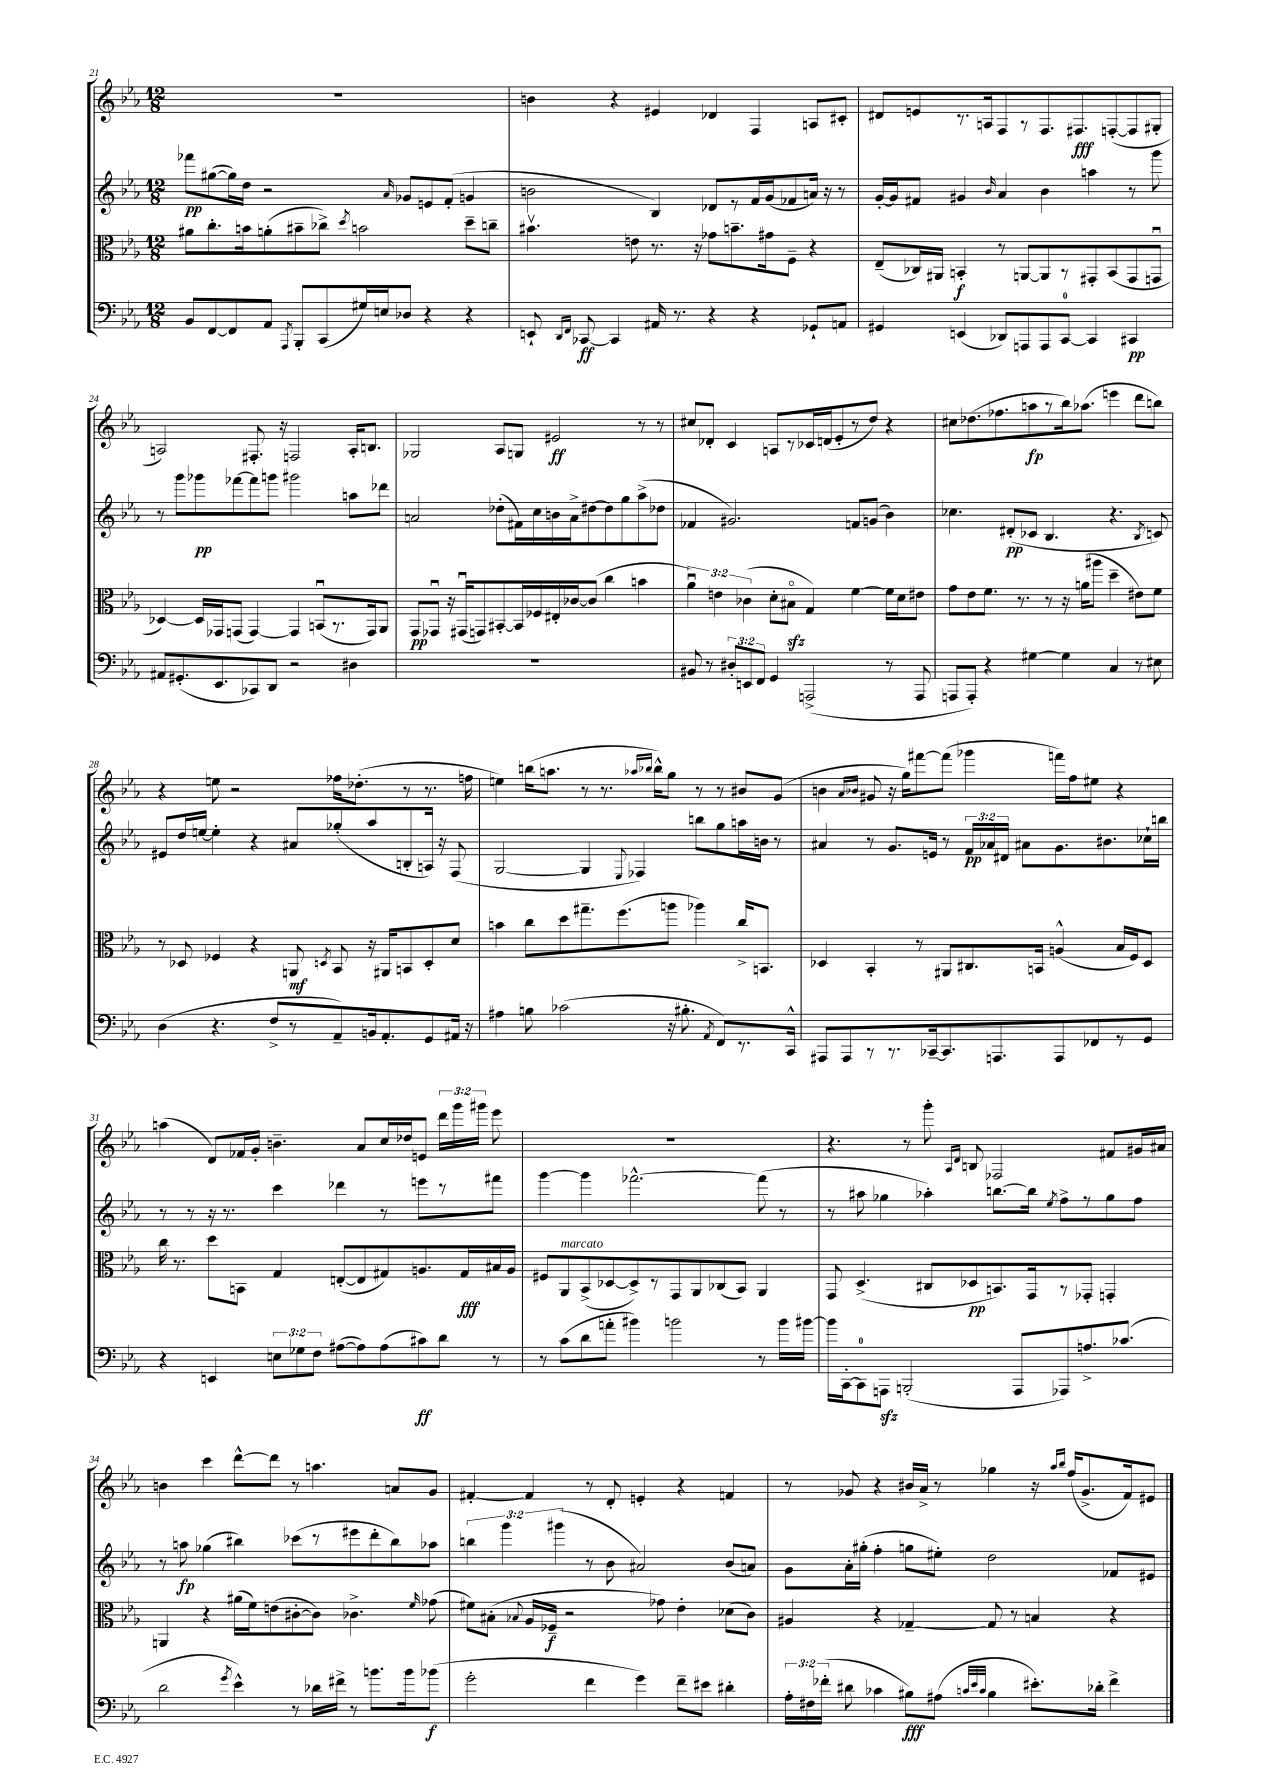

**kern	**kern	**kern	**kern
*staff4	*staff3	*staff2	*staff1
*clefF4	*clefC3	*clefG2	*clefG2
*k[b-e-a-]	*k[b-e-a-]	*k[b-e-a-]	*k[b-e-a-]
*M12/8	*M12/8	*M12/8	*M12/8
8BB-	8a#	8fff-	1.r
[8FF	8.cc'	([8gg#	.
8FF]	.	16gg#])	.
.	16b	16dd	.
8AA-	(8a'	2r	.
8qAAA-	.	.	.
8BBB-'	8b#~	.	.
(8CC	8cc-^)	.	.
.	8qdd	.	.
16G#)	2b	.	.
16E	.	.	.
.	.	16qqa-	.
8D-	.	8g-	.
4r	.	8e	.
.	.	(8f'	.
4r	8dd~	4g	.
.	8cc~	.	.
=	=	=	=
8EE`	4.b#v	2b	4b
16qqDD	.	.	.
16qqFF	.	.	.
[8CC-	.	.	.
4CC-]	.	.	4r
.	8e	.	.
16AA#	8.r	4B-)	4e#
8.r	.	.	.
.	16r	.	.
4r	8g-	8d-	4d-
.	8.b~	8r	.
4r	.	16f	4F
.	16g#	(16g	.
.	8F~	8f-	.
8GG-`	4r	16a)	8A
.	.	16r	.
8AA	.	8r	8c#'
=	=	=	=
4GG#	(8E-~	[16g'	8d#
.	.	16g]	.
.	16C-)	8f#	8e
.	16AA#	.	.
(4EE	4BB'	4g#	8.r
.	.	.	16A
.	.	16qqb-	.
8DD-)	8r	4a-	8F
8AAA	[8AA	.	8r
8AAA	8AA]	4b-	8.F
[8CC	8r	.	.
.	.	.	8.F#
4CC]	8GG#'	4aa	.
.	(8BB	.	([8F'
4CC#	8GG#	8r	8F]
.	8GGu	8ggg	8G#'
=	=	=	=
8AA#	[4D-)	8r	2A)
(8.GG#'	.	8ggg	.
.	16D-]	8ggg-	.
8.EE-	16GG-	.	.
.	(8GG	[8fff-	.
8CC-)	[4GG)	8fff-]	8.F#'
8DD	.	8ggg	.
.	.	.	16r
2r	4GG]	2ggg#	2F
.	(8BBu	.	.
.	8.r	.	.
4D#	.	8aa	16A'
.	16GG)	.	8.B
.	8AA-	8ddd-	.
=	=	=	=
1.r	8GG	2a	2G-
.	8GG-u	.	.
.	16r	.	.
.	(16GG#u	.	.
.	8GG)	.	.
.	[8BB#'	(8dd-'	8A-
.	16BB#]	16f#)	8G
.	16F-	16cc	.
.	16E#'	16b	2e#
.	[16c-	16a^	.
.	(8c-]	[8dd#	.
.	4cc	8dd#]	.
.	.	8gg	.
.	4b	(8aa-^	8r
.	.	8dd-	8r
=	=	=	=
8BB#	6a-u)	4f-	8cc#
8r	.	.	8d-'
.	6e	.	.
12D#'	.	2.g#)	4c
12EE	(6c-	.	.
12FF	.	.	.
4GG	8d'	.	8A
.	8B#o	.	8r
(2AAA^	4G)	.	16c-
.	.	.	(16d
.	.	.	8e-'
.	[4f	8f	8r
.	.	(8g	8dd)
8r	16f]	4b-)	4r
.	16d	.	.
8AAA	8e#	.	.
=	=	=	=
8AAA	8g	4.cc-	8cc#
8AAA')	8e-	.	(8.dd-
4r	8.f	.	.
.	.	.	8.ff-
.	.	(8d#'	.
.	8.r	.	.
[4G#	.	8c-	8aa
.	8r	4.B-	8r
4G#]	16r	.	16bb-)
.	(16a	.	(8.aa-
.	8aa#	.	.
4C	4dd~	4.r	4eee
8r	8e#)	.	8ddd
.	.	8qB-	.
8E#	8f	8c)	8bb)
=	=	=	=
(4D	8r	8e#	4r
.	8D-	16dd	.
.	.	[16ee	.
4.r	4F-	4ee']	8ee
.	.	.	2r
.	4r	4r	.
8F^	.	.	.
8r	8AA	8a#	.
.	8qD	.	.
8AA-~)	8BB-	(8gg-'	16ff-
.	.	.	(8.dd-'
16BB	16r	8aa-	.
8.AA-'	16AA#	.	.
.	8BB	8B'	8r
8GG	8D'	16A)	8.r
.	.	16r	.
16AA#	8d	(8F	.
16r	.	.	16ff
=	=	=	=
4A#	4b	[2G	4ee)
8B	8cc	.	(16bb
.	.	.	8.aa
(2c-	8dd	.	.
.	8.gg#~	4G]	8r
.	.	.	8.r
.	(8.ff	.	.
.	.	8qqE-	.
.	.	4F-)	.
.	.	.	16qqaa-
.	.	.	16qqbb-
.	.	.	16bb-^^)
16r	8aa	.	8gg
8.B#'	.	.	.
.	4aa-)	8bb	8r
8qAA-	.	.	.
8FF)	.	8gg	8r
8.r	16cc^	16aa	8b#
.	8.BB	16b	.
.	.	8r	(8g
16CC^^	.	.	.
=	=	=	=
8AAA#	4D-	4a#	4b
8AAA#	.	.	.
.	.	.	16qqa-
.	.	.	16qqb-
8r	4BB-'	8r	8g#
8.r	.	8.g	16r
.	.	.	16gg)
.	8r	.	[8fff#
[16CC-~	.	16e	.
8.CC-]	8AA#	8r	(8fff#]
.	8.C#	24f	4ggg-
.	.	24a-	.
8.AAA	.	.	.
.	.	24d#	.
.	.	8a#	.
.	16BB	.	.
8AAA	(4A^^	8.g	16fff)
.	.	.	16ff
8FF-	.	.	8ee#
.	.	8.b#	.
8r	16B-	.	4r
.	16F)	.	.
8GG	8D-	16cc-`	.
.	.	16bb	.
=	=	=	=
4r	16cc	8r	(4aa
.	8.r	.	.
.	.	8r	.
4EE	8dd	16r	8d)
.	.	8.r	.
.	8BB	.	16f-
.	.	.	16g'
12E	4G	4ccc	4.b~
12G-	.	.	.
12F	.	.	.
([8A#	([8E'	4ddd-	.
8A#])	8E]	.	8a-
(8A#	8G#)	8r	16cc
.	.	.	16dd-
8c#)	8.A	8eee	8e
8d	.	8r	24ddd
.	.	.	24ggg
.	16G#	.	.
.	.	.	24ggg#
8r	16B#	8fff#	8eee-
.	16A	.	.
=	=	=	=
8r	8F#	[4ggg	1.r
(8c	8AA-	.	.
8d	(8BB-^	4ggg]	.
8a'	[8D-	.	.
4b#)	8D-^])	[2.fff-^^	.
.	8r	.	.
2b	8GG	.	.
.	8AA-	.	.
.	(8C-	.	.
.	8BB-)	.	.
8r	4AA-	(8fff-]	.
16b	.	8r	.
[16b#	.	.	.
=	=	=	=
16b#]	8GG	8r	4.r
[16CC'	.	.	.
8CC]	(4.D^	8aa#	.
8AAA	.	4gg-	.
(2BBB'	.	.	8r
.	8C#	4aa-')	8ggg'
.	.	.	16qqA-
.	.	.	16qqd
.	8D-	.	8B
.	8.BB)	[8.bb	2F-
8AAA	.	.	.
.	16GG	16bb]	.
.	.	8qee-	.
8AAA-)	8r	8ff^	.
8.A^	8GG-'	8r	.
.	4GG'	8gg-	8f#
(8.c-	.	.	.
.	.	8ff	16g#
.	.	.	16a#
=	=	=	=
2d	4AA	8r	4b
.	.	8aa	.
.	4r	(4gg-	4ccc
8qg	.	.	.
4e-^^)	(16a#	4bb#)	[8ddd^^
.	16f)	.	.
.	(8e	.	8ddd]
8r	[8c#'	(8ccc-	8r
16d-	8c#])	8r	4.aa
16f#^	.	.	.
8r	4.c-^	8eee#	.
8.b	.	8ddd'	.
.	.	8bb#)	8a
16b	.	.	.
.	16qqf	.	.
(8b-	(8g-	8aa-	8g
=	=	=	=
2g'	8f#)	6bb	[4f#'
.	(8B#'	.	.
.	.	6ggg	.
.	8qqB-	.	.
.	16A-	.	4f#]
.	16F-~	.	.
.	.	(6ggg#	.
.	2r	.	.
4f	.	8r	8r
.	.	8b-	8d'
4g)	.	2a#)	4e'
.	8g-)	.	.
8f~	4e-'	.	4r
8e#	.	.	.
4d#'	(8d-	(8b-	4f
.	8c)	8a)	.
=	=	=	=
24A-'	4A#	8g	8r
24F#	.	.	.
(24f-'	.	.	.
8d#	.	16a-'	8g-
.	.	(16gg#'	.
4c-	4r	4ff'	4r
8B#)	[4G-~	8gg	16b#
.	.	.	16a-^
(8A#	.	8ee#')	8r
32qqc	.	.	.
32qqe-	.	.	.
32qqc	.	.	.
4B#	8G-]	2dd	4gg-
.	8r	.	.
8.e#')	4B	.	16r
.	.	.	16qqaa-
.	.	.	16qqbb-
.	.	.	(16ff
.	.	.	8.g-^
16d-'	.	.	.
4f-^	4r	8f-	.
.	.	.	16f)
.	.	8e#	8e#
==	==	==	==
*-	*-	*-	*-
